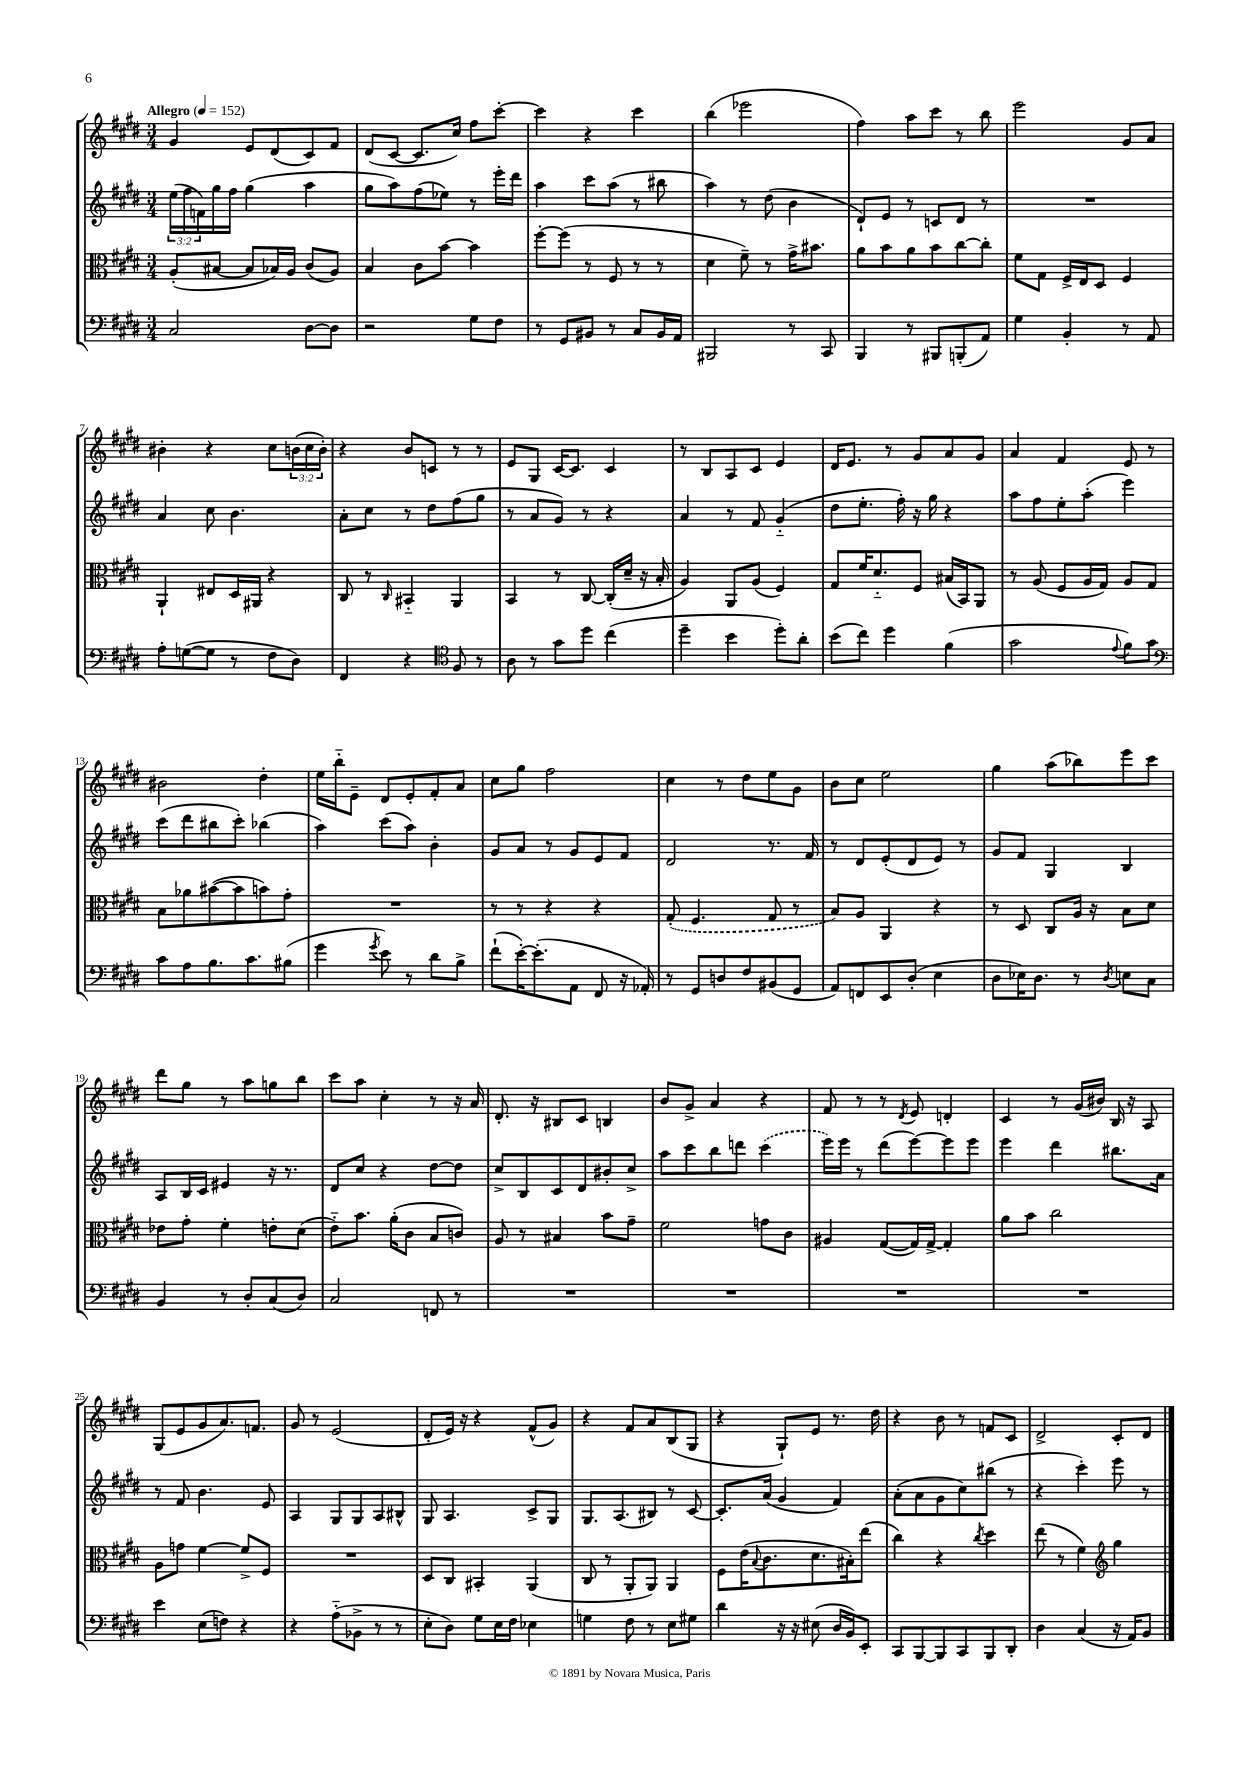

**kern	**kern	**kern	**kern
*part4	*part3	*part2	*part1
*staff4	*staff3	*staff2	*staff1
*clefF4	*clefC3	*clefG2	*clefG2
*k[f#c#g#d#]	*k[f#c#g#d#]	*k[f#c#g#d#]	*k[f#c#g#d#]
*M3/4	*M3/4	*M3/4	*M3/4
*MM152	*MM152	*MM152	*MM152
=1	=1	=1	=1
!	!	!	!LO:TX:a:B:t=Allegro
2C#/	(8A'/L	(24ee\LL	4g#/
.	.	24ff#\	.
.	.	24fn\)	.
.	[8B#X/J	16gg#\	.
.	.	16ff#\JJ	.
.	8B#/L]	(4gg#\	8e/L
.	16B-X/L)	.	(8d#/
.	16A/JJ	.	.
[8D#\L	(8c#/L	4aa\	8c#/)
8D#\J]	8A/J)	.	8f#/J
=2	=2	=2	=2
2r	4B/	8gg#\L	(8d#/L
.	.	8aa\)	[8c#/J
.	8c#\L	(8ff#\	8.c#/L]
.	[8b\J	8ee-X\J)	.
.	.	.	16cc#/Jk)
8G#\L	4b\]	8r	8ff#\L
8F#\J	.	16eee'\LL	[8ccc#'\J
.	.	16ddd#\JJ	.
=3	=3	=3	=3
8r	[8ff#'\L	4aa\	4ccc#\]
8GG#/L	(8ff#\J]	.	.
8BB#X/J	8r	8ccc#\L	4r
8r	8F#/	(8aa\J	.
8C#/L	8r	8r	4ccc#\
16BB#/L	8r	8bb#X\	.
16AA/JJ	.	.	.
=4	=4	=4	=4
2BBB#X/	4d#\	4aa\)	(4bb\
.	8f#~\)	8r	2eee-X\
.	8r	(8dd#\	.
8r	16g#^\KL	4b\	.
.	8.b#X\J	.	.
8CC#/	.	.	.
=5	=5	=5	=5
4BBB/	8a\L	8d#`/L)	4ff#\)
.	8b\	8e/J	.
8r	8a\	8r	8aa\L
8BBB#X/L	8b\	8cn/L	8ccc#\J
(8BBBn'/	[8cc#\	8d#/J	8r
8AA/J)	8cc#'\J]	8r	8bb\
=6	=6	=6	=6
4G#\	8f#\L	2.r	2eee\
.	8G#\J	.	.
4BB'/	16F#^/LL	.	.
.	16E/J	.	.
.	8D#/J	.	.
8r	4F#/	.	8g#/L
8AA/	.	.	8a/J
!!LO:LB:g=z
=7	=7	=7	=7
8A'\L	4AA`/	4a/	4b#X'\
([8Gn\	.	.	.
8G\J]	8E#X/L	8cc#\	4r
8r	16D#/L	4.b\	.
.	16AA#X/JJ	.	.
8F#\L	4r	.	8cc#\L
8D#\J)	.	.	(24bn\L
.	.	.	24cc#\
.	.	.	24b'\JJ)
=8	=8	=8	=8
4FF#/	8C#/	8a'\L	4r
.	8r	8cc#\J	.
.	16qqC#/	.	.
4r	4BB#X/	8r	8b/L
.	.	8dd#\L	8cn/J
*clefC4	*	*	*
8F#/	4AA/	(8ff#\	8r
8r	.	8gg#\J	8r
=9	=9	=9	=9
8A\	4BB/	8r	8e/L
8r	.	8a/L	8G#/J
8g#\L	8r	8g#/J)	[16c#/KL
.	.	.	8.c#/J]
8dd#\J	[8C#/	8r	.
(4cc#\	(16C#'/LL]	4r	4c#/
.	16d#~/JJ	.	.
.	16r	.	.
.	16B'/	.	.
=10	=10	=10	=10
4dd#~\	4A/)	4a/	8r
.	.	.	8B/L
4b\	8AA/L	8r	8A/
.	(8A/J	8f#/	8c#/J
8dd#'\L)	4F#/)	(4g#/	4e/
8a'\J	.	.	.
=11	=11	=11	=11
(8b\L	8G#/L	8dd#\L	16d#/KL
.	.	.	8.e/J
8cc#\J)	16f#/K	8.ee'\J	.
.	8.d#/	.	.
4dd#\	.	.	8r
.	.	16ff#'\)	.
.	8F#/J	16r	8g#/L
.	.	16gg#\	.
(4f#\	(16B#X/LL	4r	8a/
.	16BB/J)	.	.
.	8AA/J	.	8g#/J
=12	=12	=12	=12
2g#\	8r	8aa\L	4a/
.	(8A/	8ff#\	.
.	8F#/L	8ee'\	4f#/
.	16A/L	(8aa'\J	.
.	16G#/JJ)	.	.
8qqe/	.	.	.
8f#\L)	8A/L	4eee\)	8e/
8g#\J	8G#/J	.	8r
!!LO:LB:g=z
=13	=13	=13	=13
*clefF4	*	*	*
8c#\L	8B\L	(8ccc#\L	2b#X\
8A\	8a-X\	8ddd#\	.
8.B\	([8b#X\	8bb#X\	.
.	8b#\]	8ccc#'\J)	.
8.c#\	.	.	.
.	8bn\)	(4bb-X\	4dd#'\
(8B#X\J	8g#'\J	.	.
=14	=14	=14	=14
4g#\	2.r	4aa\)	16ee\LL
.	.	.	16bb\J
.	.	.	8e~\J
8qg#/	.	.	.
8e\)	.	(8ccc#\L	8d#/L
8r	.	8aa\J)	8e'/
8d#\L	.	4b'\	8f#'/
8B^\J	.	.	8a/J
=15	=15	=15	=15
(8f#`\L	8r	8g#/L	8cc#\L
[16e'\K)	8r	8a/J	8gg#\J
(8.e'\]	.	.	.
.	4r	8r	2ff#\
8AA\J	.	8g#/L	.
8FF#/	4r	8e/	.
16r	.	8f#/J	.
16AA-X'/)	.	.	.
=16	=16	=16	=16
8r	(8G#'/	2d#/	4cc#\
8GG#/L	4.F#/	.	.
8Dn/	.	.	8r
8F#/	.	.	8dd#\L
(8BB#X/	8G#/	8.r	8ee\
8GG#/J	8r	.	8g#\J
.	.	16f#/	.
=17	=17	=17	=17
8AA/L)	8B/L)	8r	8b\L
8FFn/	8A/J	8d#/L	8cc#\J
8EE/	4AA/	(8e'/	2ee\
(8D#'/J	.	8d#/	.
4E\	4r	8e/J)	.
.	.	8r	.
=18	=18	=18	=18
8D#\L	8r	8g#/L	4gg#\
16E-X\K)	8D#/	8f#/J	.
8.D#\J	.	.	.
.	8C#/L	4G#/	(8aa\L
8r	16A/Jk	.	8bb-X\)
.	16r	.	.
8qD#/	.	.	.
8En\L	8B\L	4B/	8eee\
8C#\J	8d#\J	.	8ccc#\J
!!LO:LB:g=z
=19	=19	=19	=19
4BB/	8e-X\L	8A/L	8ddd#\L
.	8g#'\J	16B/L	8gg#\J
.	.	16c#/JJ	.
8r	4f#'\	4e#X/	8r
8D#'/L	.	.	8aa\L
(8C#/	8en'\L	16r	8ggn\
.	.	8.r	.
8D#/J)	(8d#\J	.	8bb\J
=20	=20	=20	=20
2C#/	8e\L)	8d#/L	8ccc#\L
.	8.b\J	8cc#/J	8aa\J
.	.	4r	4cc#'\
.	(16a'\KL	.	.
.	8c#\J	.	.
8FFn/	8B/L	[8dd#\L	8r
8r	8cn/J)	8dd#\J]	16r
.	.	.	16a/
=21	=21	=21	=21
2.r	8A/	8cc#^/L	8.d#'/
.	8r	8B/	.
.	.	.	16r
.	4B#X/	8c#/	8B#X/L
.	.	8d#/	8c#/J
.	8b\L	8b#X'/	4Bn/
.	8g#~\J	8cc#^/J	.
=22	=22	=22	=22
2.r	2f#\	8aa\L	8b/L
.	.	8ccc#\	8g#^/J
.	.	8bb\	4a/
.	.	8dddn\J	.
.	8gn\L	(4ccc#\	4r
.	8c#\J	.	.
=23	=23	=23	=23
2.r	4A#X/	16eee\LL)	8f#/
.	.	16eee\JJ	.
.	.	8r	8r
.	([8G#/L	(8ddd#\L	8r
.	.	.	8qd#/
.	16G#/L])	[8eee\)	8e/
.	[16G#^/JJ	.	.
.	4G#'/]	8eee\]	4dn'/
.	.	8eee\J	.
=24	=24	=24	=24
2.r	8a\L	4eee\	4c#/
.	8b\J	.	.
.	2cc#\	4ddd#\	8r
.	.	.	(16g#/LL
.	.	.	16b#X/JJ)
.	.	8.bb#X\L	16B/
.	.	.	16r
.	.	.	8A/
.	.	16a\Jk	.
!!LO:LB:g=z
=25	=25	=25	=25
4e\	8A\L	8r	(8G#/L
.	8gn\J	8f#/	8e/
(8E\L	[4f#\	4.b\	8g#/
8Fn\J)	.	.	8.a/)
4r	8f#^/L]	.	.
.	.	.	8.fn/J
.	8F#/J	8e/	.
=26	=26	=26	=26
4r	2.r	4A/	8g#/
.	.	.	8r
(8A\L	.	8G#/L	(2e/
8BB-X^\J	.	8G#/	.
8r	.	8A/	.
8r	.	8B#X^^/J	.
=27	=27	=27	=27
8E'\L	8D#/L	8G#/	8d#'/L
8D#\J)	8C#/J	4.A/	16e/Jk)
.	.	.	16r
8G#\L	4BB#X'/	.	4r
16E\L	.	.	.
16F#\JJ	.	.	.
4E-X\	(4AA/	8c#^/L	(8f#^^/L
.	.	8G#/J	8g#/J)
=28	=28	=28	=28
4Gn\	8C#/	8.G#/L	4r
.	8r	.	.
.	.	(8.A/	.
8F#\	8AA'/L	.	8f#/L
8r	8AA/J)	8B#X/J)	8a/
8E\L	4AA/	8r	(8B/
8G#X\J	.	[8c#/	8G#/J
=29	=29	=29	=29
4d#\	8F#\L	8.c#'/L]	4r
.	(16e\K	.	.
.	8qqB/	.	.
.	8.c#\	(16a/Jk	.
16r	.	4g#/	8G#`/L)
16r	.	.	.
(8E#X\	8.d#\	.	8e/J
16D#/LL	.	4f#/)	8.r
16BB/J)	16B#X'\k)	.	.
8EE'/J	(8ee\J	.	.
.	.	.	16dd#\
=30	=30	=30	=30
8CC#/L	4cc#\)	(8a'\L	4r
[8BBB/	.	8a\	.
8BBB/]	4r	8g#\	8b\
8CC#/	.	8cc#\)	8r
.	8qcc#/	.	.
8BBB/	4dd#\	(8bb#X\J	8fn/L
8DD#'/J	.	8r	8c#/J
=31	=31	=31	=31
4D#\	(8ee\	4r	2d#^/
.	8r	.	.
(4C#/	4f#\)	4ccc#'\)	.
*	*clefG2	*	*
16r	4gg#\	8eee\	8c#'/L
16AA/KL)	.	.	.
8BB/J	.	8r	8d#/J
==	==	==	==
*-	*-	*-	*-
